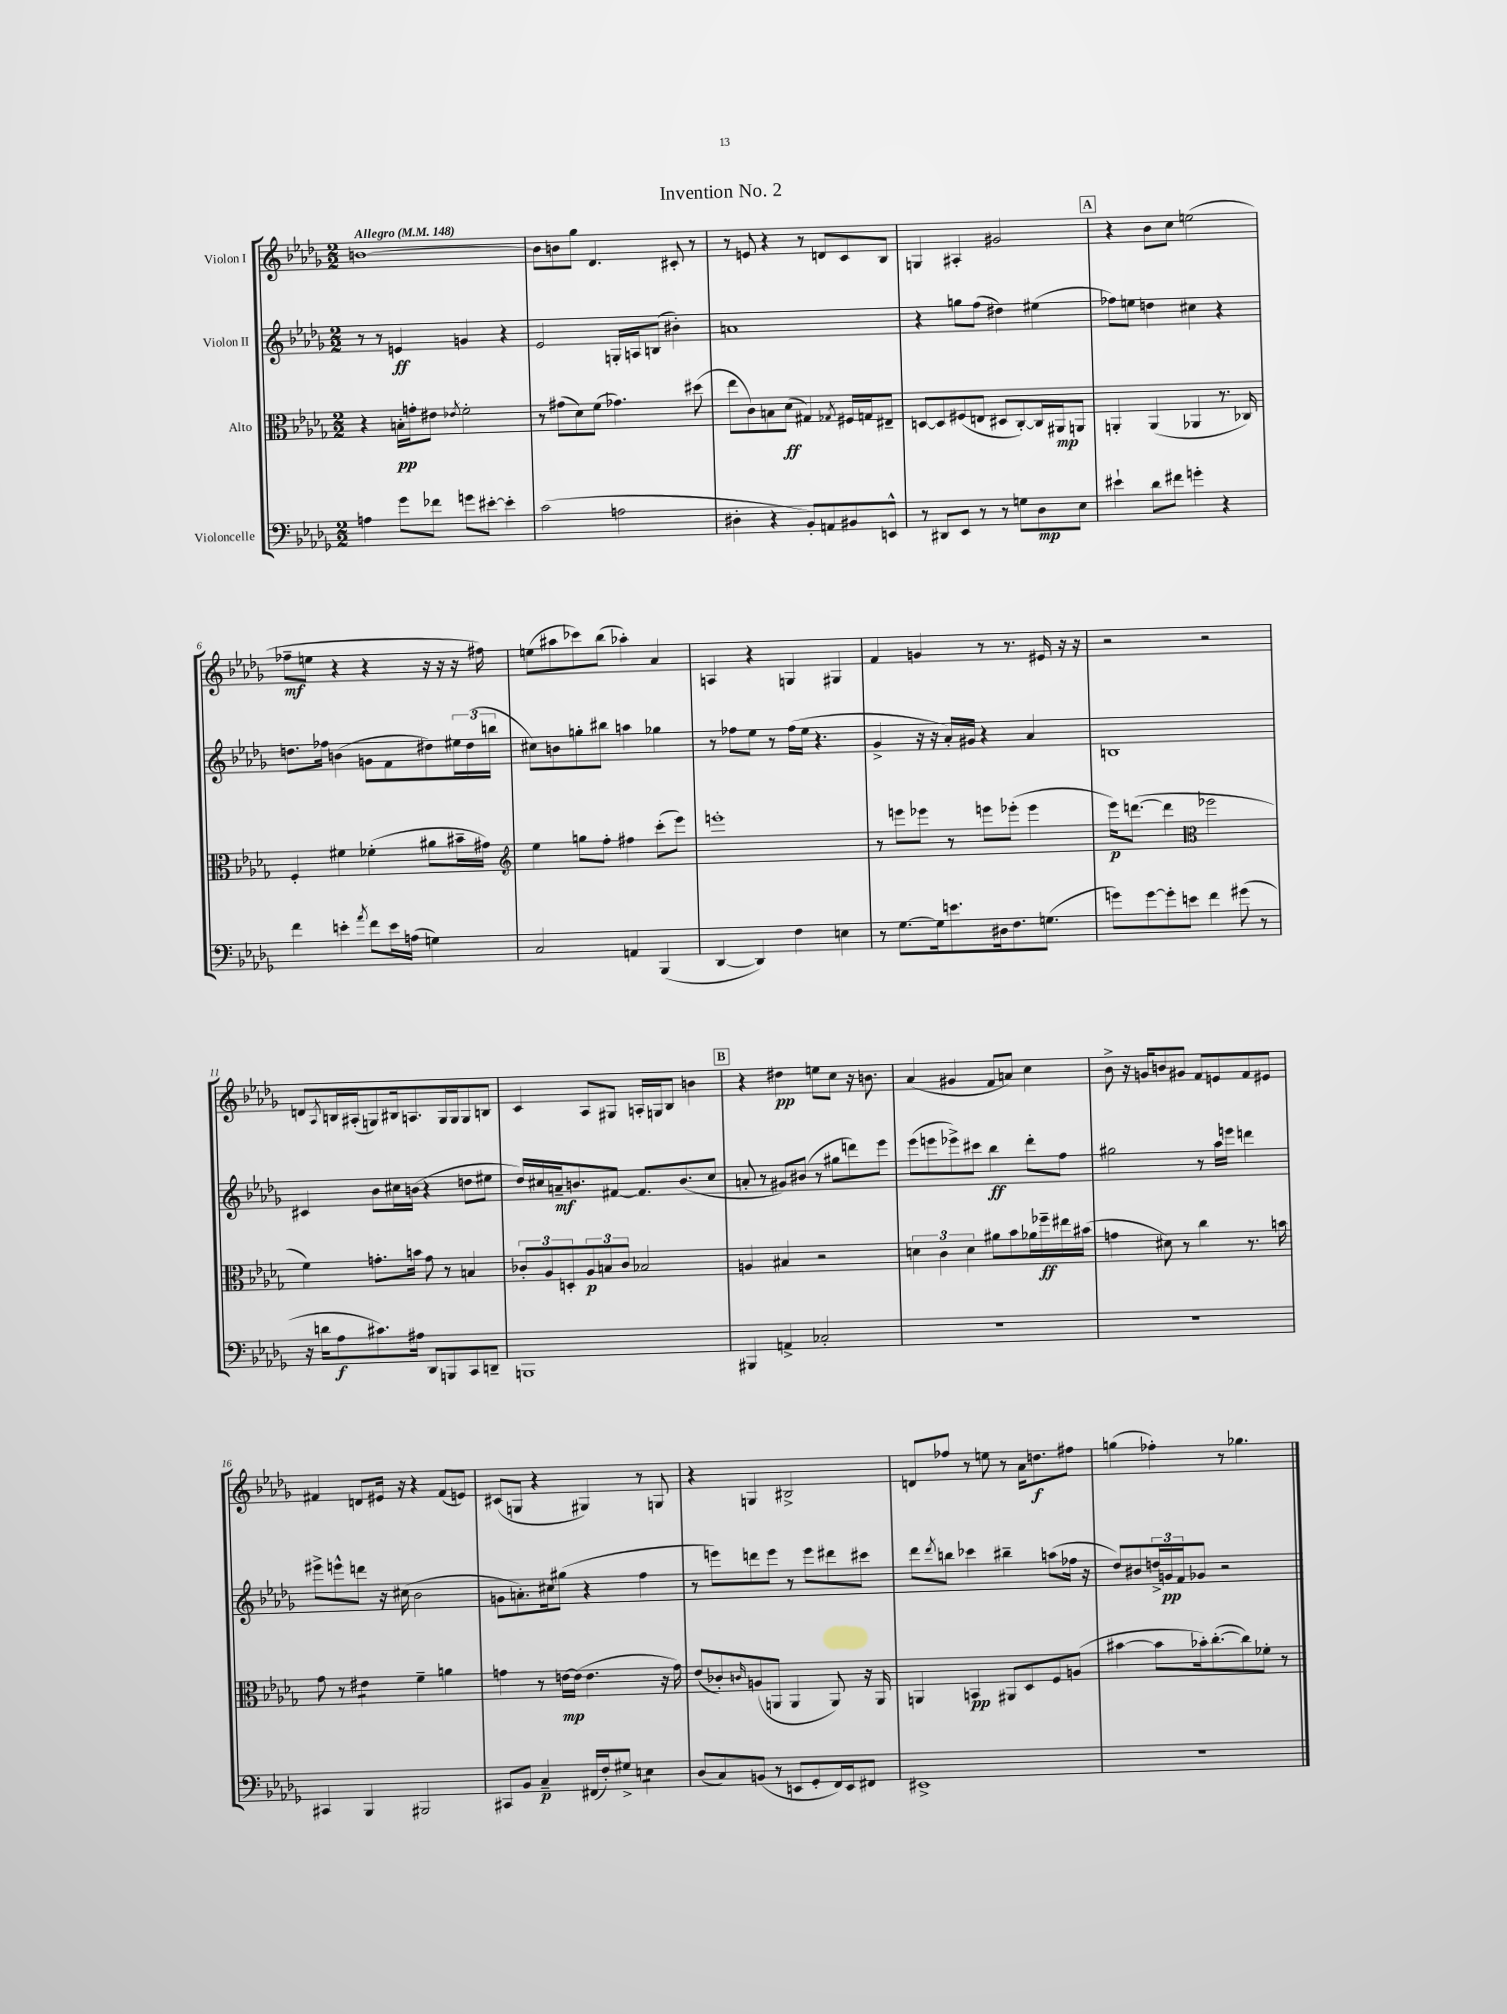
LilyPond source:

\header { title = "Invention No. 2" }
<<
\new StaffGroup <<
\new Staff = "s0" \with { instrumentName = "Violon I" } {
    \clef treble \key des \major \numericTimeSignature \time 2/2 \tempo "Allegro" 4 = 148
    b'1~ |
    b'8 b'8 ges''8 des'4. cis'8-. r8 |
    r8 e'8 r4 r8 d'8 c'8 bes8 |
    g4 ais4-. gis'2 |
    \mark \markup { \box "A" } r4 bes'8 c''8 e''2( |
    fes''8--\mf e''8 r4 r4 r16 r16 r16 fis''16) |
    e''8( ais''8 ces'''8) bes''8( aes''4-.) aes'4 |
    a4 r4 g4 gis4 |
    f'4 g'4 r8 r8. eis'16 r16 r16 |
    r2 r2 |
    d'8 \acciaccatura { aes8 } b16 ais16-.( g8) bis16 a8. g16 g16 g8 b8 |
    c'4 aes8 gis8 a16-. g16 bes8 b'4 |
    \mark \markup { \box "B" } r4 dis''4\pp e''8 c''8 r16 b'8. |
    aes'4( gis'4 f'8 a'8) c''4 |
    bes'8-> r16 g'16 b'8 gis'8 f'8 e'8 f'8 eis'8 |
    fis'4 d'8 eis'16 r16 r4 fis'8( e'8) |
    cis'8( g8 r4 gis4) r8 g8 |
    r4 g4 bis2-> |
    d'8 fes''8 r8 e''8 r8 aes'16 d''8.\f fis''8 |
    g''4( fes''4-.) r8 ges''4. \bar "|." |
}
\new Staff = "s1" \with { instrumentName = "Violon II" } {
    \clef treble \key des \major \numericTimeSignature \time 2/2
    r8 r8 e'4\ff g'4 r4 |
    ees'2 g16-. a16 b8( bis'4-.) |
    a'1 |
    r4 g''8 f''8( dis''4) eis''4( |
    \mark \markup { \box "A" } fes''8) e''8 d''4 cis''4 r4 |
    d''8. fes''16 b'4( g'8 f'8 dis''8) \tuplet 3/2 { eis''16 dis''16( b''16 } |
    cis''8) b'8 g''8-. bis''8 a''4 ges''4 |
    r8 fes''8 ees''8 r8 fes''16( ees''16 r4. |
    ges'4-> r16 r16 aes'16-.) gis'16 r4 aes'4 |
    b1 |
    cis'4 bes'8 cis''16 b'16( r4 d''8 eis''8 |
    des''16) cis''16 a'16--\mf b'8. fis'8~ fis'8. b'8.( cis''8 |
    \mark \markup { \box "B" } a'8-. r8 gis'8) bis'8( r8 gis''8 d'''8) ees'''8 |
    ees'''8( e'''8 ees'''8->) cis'''8 bes''4\ff des'''8-. f''8 |
    gis''2 r8 aes''16 e'''16 d'''4 |
    eis'''8-> e'''8-^ d'''8 r16 cis''16( bes'2 |
    g'8 a'8.-.) cis''16 gis''8( r4 f''4 |
    r8 e'''8) d'''8 e'''8 r8 e'''8 dis'''8 cis'''8 |
    des'''8 \acciaccatura { des'''8 } b''8 ces'''4 bis''4-- a''8( fes''16 r16 |
    des''8) bis'8 \tuplet 3/2 { d''16-> g'16\pp f'16 } ges'8 r2 \bar "|." |
}
\new Staff = "s2" \with { instrumentName = "Alto" } {
    \clef alto \key des \major \numericTimeSignature \time 2/2
    r4 b16-.\pp g'16-. eis'8 \acciaccatura { ees'8 } f'2-. |
    r8 gis'8( des'8) f'8( ges'4.) dis''8( |
    ees''8 c'8) b8 des'8\ff( gis4) \acciaccatura { ges8 } fis16 g16 eis8-- |
    d8~ d8 fis8( e8 dis8 c8~-.) c16 ais,16\mp a,8 |
    \mark \markup { \box "A" } a,4-. a,4( aes,4 r8. ces16) |
    f4-. fis'4 fes'4-.( ais'8 bis'16-- gis'16) |
    \clef treble ees''4 g''8 f''8-. fis''4 c'''8-.( ees'''8) |
    e'''1-. |
    r8 e'''8 ees'''8 r8 e'''8 ees'''8-.( ees'''4 |
    ees'''16\p) d'''8.~( d'''4 \clef alto fes''2 |
    f'4) g'8.-. b'16 g'8 r8 b4 |
    \tuplet 3/2 { ces'8-. aes8 d8-. } \tuplet 3/2 { aes8\p b8 ces'8 } bes2 |
    \mark \markup { \box "B" } a4 bis4 r2 |
    \tuplet 3/2 { d'4 c'4 d'4 } ais'8 bes'8 aes'16 fes''16--\ff eis''16 bis'16( |
    g'4 dis'8) r8 c''4 r8. b'16 |
    ges'8 r8 eis'4:8 f'4-- a'4 |
    g'4 r8 e'16~\mp e'16( e'4. r16 g'16) |
    ees'8( ces'8-.) \grace { c'16 } a8( a,8 a,4 a,8) r16 a,16 |
    a,4 b,4\pp ais,8 des8 f8 a8( |
    bis'4~ bis'8 bes'16-.) c''8.~-.( c''8) fes'8-. r8 \bar "|." |
}
\new Staff = "s3" \with { instrumentName = "Violoncelle" } {
    \clef bass \key des \major \numericTimeSignature \time 2/2
    a4 ges'8 fes'8 g'8 eis'8~-. eis'4-. |
    c'2( a2 |
    dis4-. r4 bes,8-.) a,8 bis,8 e,8-^ |
    r8 dis,8 ees,8 r8 r8 g8 des8\mp ees8 |
    \mark \markup { \box "A" } eis'4-! des'8 fis'8 g'4-. r4 |
    f'4 e'4-. \acciaccatura { aes'8 } f'8 e'16 a16( g4) |
    c2 a,4 bes,,4( |
    des,4~ des,4) f4 e4 |
    r8 ges8.~ ges16 e'8. dis16 f8. g8.( |
    g'8) g'8~ g'8-. e'8 f'4 gis'8( r8 |
    r16 d'16 aes8\f cis'8.) ais16 des,8 b,,8 c,8 d,8-- |
    b,,1 |
    \mark \markup { \box "B" } bis,,4 a,4-> ces2-. |
    R1 |
    R1 |
    cis,4 bes,,4 bis,,2 |
    cis,8 bes,8 c4--\p fis,16( f16-.) gis8-> e4:8 |
    des8( c8) b,8( r8 e,8 ges,8-. f,16) e,16 fis,8 |
    eis,1-> |
    R1 \bar "|." |
}
>>
>>
